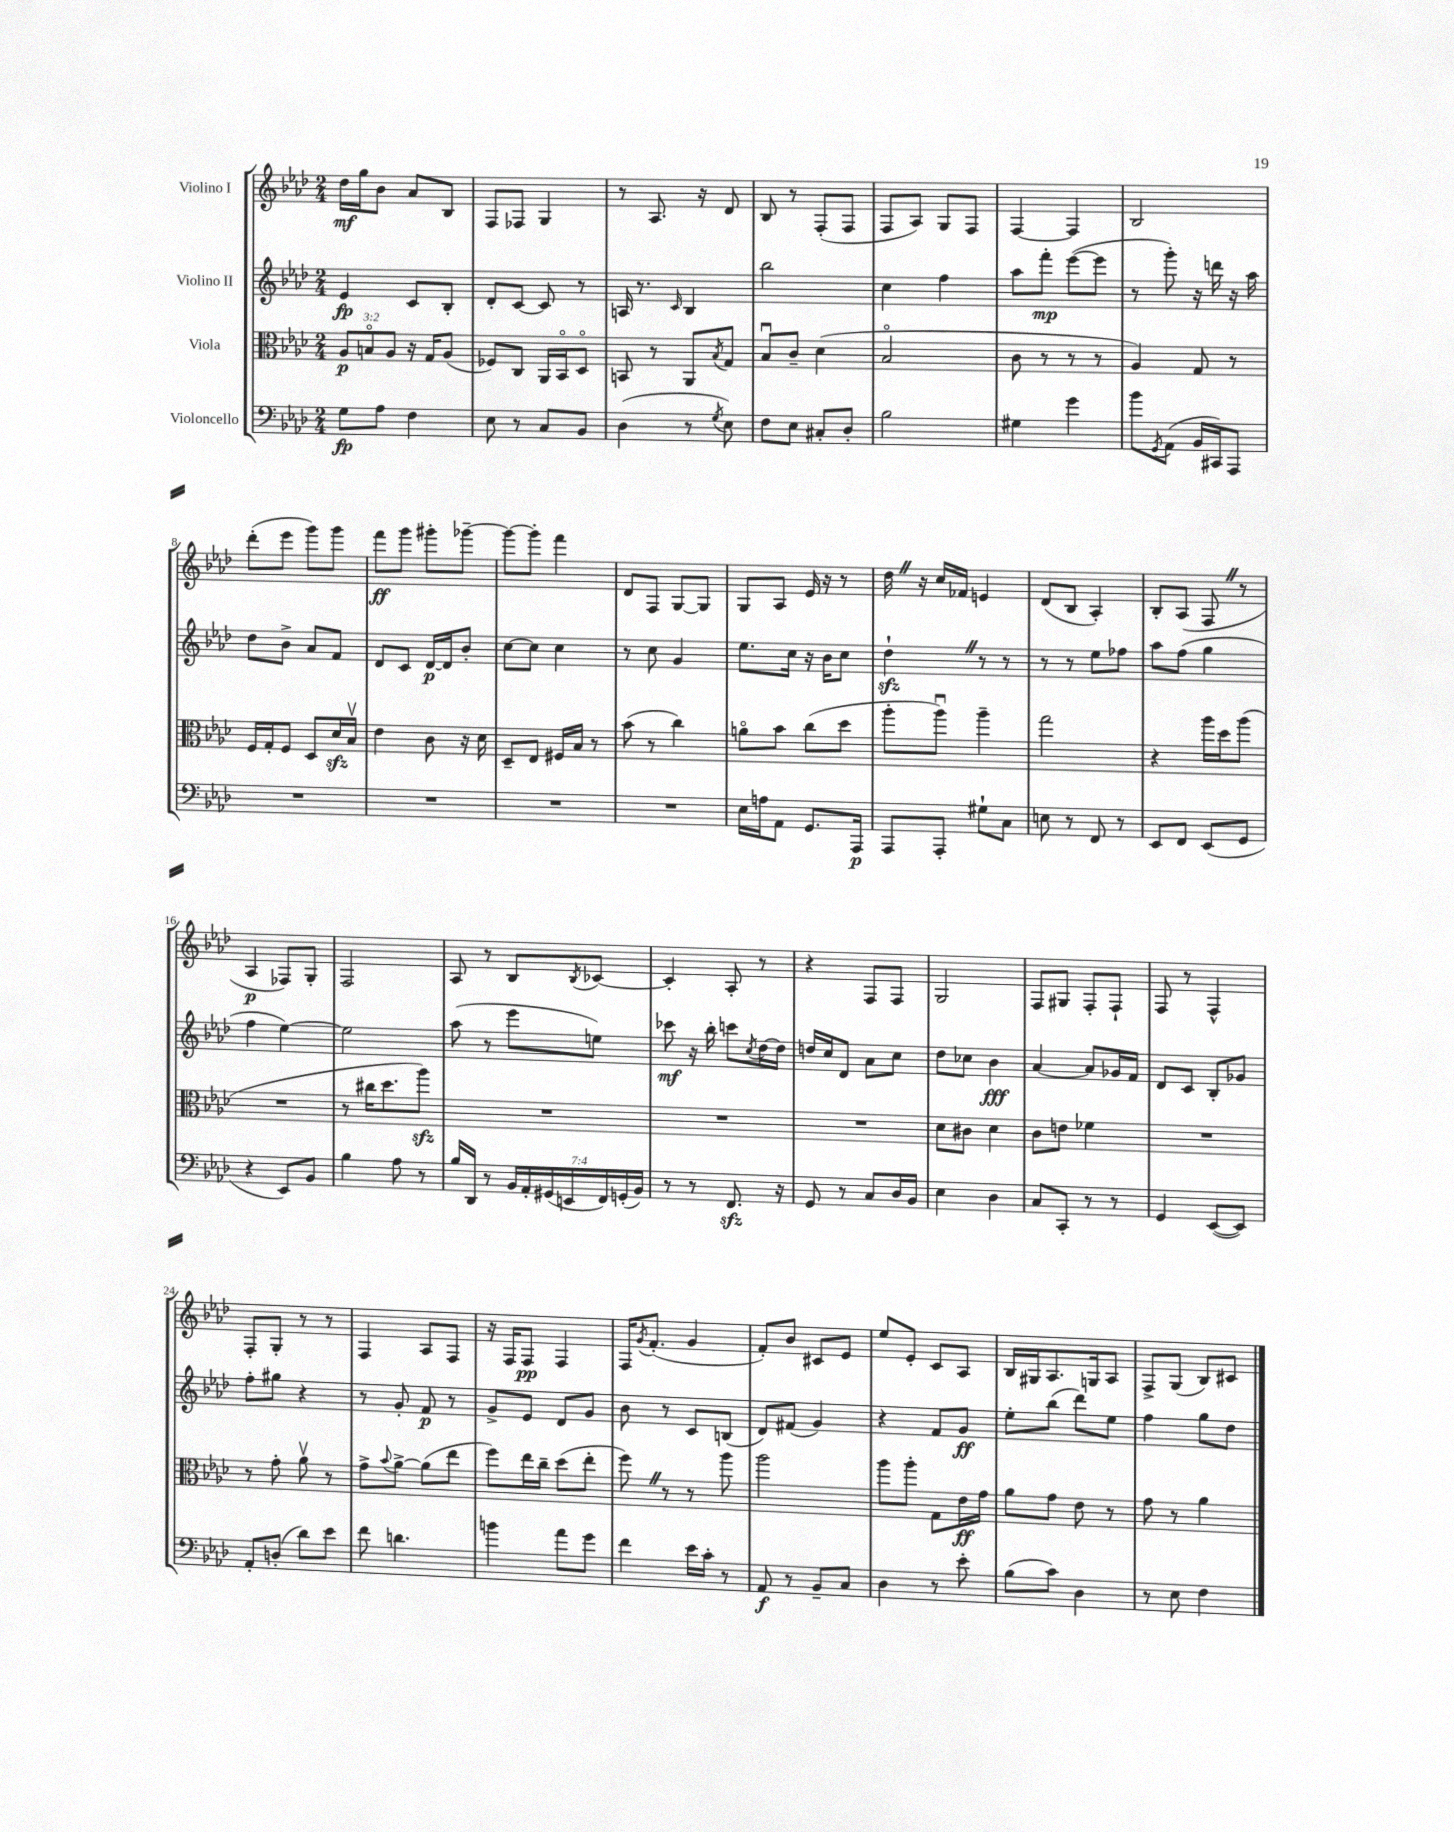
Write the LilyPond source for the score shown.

<<
\new StaffGroup <<
\new Staff = "s0" \with { instrumentName = "Violino I" } {
    \clef treble \key aes \major \numericTimeSignature \time 2/4
    des''16\mf g''16 bes'8 aes'8 bes8 |
    f8 fes8 g4 |
    r8 aes8. r16 des'8 |
    bes8 r8 f8-.( f8 |
    f8 aes8) g8 f8 |
    f4~ f4 |
    bes2 |
    des'''8-.( ees'''8 g'''8) g'''8 |
    f'''8\ff g'''8 gis'''8-. ges'''8~-- |
    ges'''8~ ges'''8-. f'''4 |
    des'8 f8 g8~ g8 |
    g8 aes8 ees'16 r16 r8 |
    des''16 \once \override BreathingSign.text = \markup { \musicglyph "scripts.caesura.straight" } \breathe r16 c''16 fes'16 e'4 |
    des'8( bes8 aes4-.) |
    bes8-. aes8( f8 \once \override BreathingSign.text = \markup { \musicglyph "scripts.caesura.straight" } \breathe r8 |
    aes4\p fes8) g8-. |
    f2 |
    aes8 r8 bes8 \acciaccatura { bes8 } ces'8~ |
    ces'4-. aes8-. r8 |
    r4 f8 f8 |
    g2 |
    f8 gis8 f8-. f8-! |
    f8 r8 f4-^ |
    f8-. g8-. r8 r8 |
    f4 aes8 f8 |
    r16 f16 f8\pp f4 |
    f16 \acciaccatura { g'8 } f'8.-.( g'4 |
    f'8-.) bes'8 cis'8 ees'8 |
    ees''8 ees'8-. c'8 aes8 |
    bes16 gis16 aes8. g16 aes8 |
    f8-> g8( bes8) cis'8 \bar "|." |
}
\new Staff = "s1" \with { instrumentName = "Violino II" } {
    \clef treble \key aes \major \numericTimeSignature \time 2/4
    ees'4\fp c'8 bes8-. |
    des'8-. c'8~ c'8 r8 |
    a16 r8. \grace { c'16 } bes4 |
    bes''2 |
    c''4 f''4 |
    aes''8 f'''8-.\mp ees'''8~( ees'''8 |
    r8 g'''8-.) r16 d'''16 r16 aes''16 |
    des''8 bes'8-> aes'8 f'8 |
    des'8 c'8 des'16~\p des'16 bes'8-. |
    c''8~ c''8 c''4 |
    r8 c''8 g'4 |
    ees''8. c''16 r16 bes'16 c''8 |
    des''4-!\sfz \once \override BreathingSign.text = \markup { \musicglyph "scripts.caesura.straight" } \breathe r8 r8 |
    r8 r8 ees''8 fes''8 |
    aes''8 f''8( g''4 |
    f''4 ees''4~) |
    ees''2 |
    aes''8( r8 ees'''8 e''8) |
    ces'''8\mf r16 bes''16-. c'''8 \acciaccatura { c''8 } des''16~ des''16 |
    d''16 c''16 des'8 aes'8 c''8 |
    des''8 ces''8 bes'4\fff |
    aes'4~ aes'8 ges'16 f'16 |
    des'8 c'8 bes8-. ges'8 |
    f''8-. gis''8 r4 |
    r8 g'8-. f'8\p r8 |
    g'8-> ees'8 des'8 g'8 |
    bes'8 r8 c'8 b8( |
    des'8) fis'8( g'4) |
    r4 f'8 g'8\ff |
    ees''8-. bes''8( des'''8) ees''8 |
    f''4 g''8 des''8 \bar "|." |
}
\new Staff = "s2" \with { instrumentName = "Viola" } {
    \clef alto \key aes \major \numericTimeSignature \time 2/4 \override Staff.TupletNumber.text = #tuplet-number::calc-fraction-text
    \tuplet 3/2 { aes8\p b8\flageolet aes8 } r16 g16 aes8( |
    fes8) c8 aes,16 bes,16\flageolet des8\flageolet |
    b,8 r8 aes,8 \acciaccatura { bes8 } g8 |
    bes8\downbow c'8-- des'4( |
    bes2\flageolet |
    c'8 r8 r8 r8 |
    aes4) g8 r8 |
    f16 g16-. f8 des8 des'16\sfz bes16\upbow |
    ees'4 c'8 r16 des'16 |
    des8-- ees8 fis16 bes16 r8 |
    bes'8( r8 c''4) |
    a'8\flageolet bes'8 c''8( des''8 |
    aes''8-. aes''8\downbow) aes''4-- |
    g''2 |
    r4 aes''16 des''16 aes''8( |
    R2 |
    r8 cis''16 des''8. aes''8\sfz) |
    R2 |
    R2 |
    R2 |
    des'8 cis'8 des'4 |
    c'8 e'8 fes'4 |
    R2 |
    r8 g'8-. aes'8\upbow r8 |
    g'8-> \appoggiatura { bes'8 } aes'8~-> aes'8( ees''8 |
    f''8) ees''16 c''16-- des''8( ees''8-. |
    f''8) \once \override BreathingSign.text = \markup { \musicglyph "scripts.caesura.straight" } \breathe r8 r8 aes''8 |
    aes''2 |
    aes''8 aes''8-. g8 ees'16\ff g'16 |
    aes'8 g'8 ees'8 r8 |
    g'8 r8 aes'4 \bar "|." |
}
\new Staff = "s3" \with { instrumentName = "Violoncello" } {
    \clef bass \key aes \major \numericTimeSignature \time 2/4 \override Staff.TupletNumber.text = #tuplet-number::calc-fraction-text
    g8\fp aes8 f4 |
    ees8 r8 c8 bes,8 |
    des4( r8 \acciaccatura { g8 } ees8) |
    f8 ees8 cis8-. des8-. |
    bes2 |
    gis4 g'4 |
    bes'8 \acciaccatura { g,8 } aes,8( bes,16 cis,16) aes,,8 |
    R2 |
    R2 |
    R2 |
    R2 |
    ees16 a16 aes,8 g,8. aes,,16\p |
    aes,,8 aes,,8-. gis8-! c8 |
    e8 r8 f,8 r8 |
    ees,8 f,8 ees,8( g,8 |
    r4 ees,8) bes,8 |
    bes4 aes8 r8 |
    bes16 des,16 r8 \tuplet 7/4 { bes,16 aes,16-. gis,16( e,16 f,16) g,16-.( bes,16) } |
    r8 r8 f,8.\sfz r16 |
    g,8 r8 c8 des16 bes,16 |
    ees4 des4 |
    c8 c,8-. r8 r8 |
    g,4 ees,8~( ees,8) |
    aes,8-. d8-.( des'8) ees'8 |
    f'8 d'4. |
    b'4 aes'8 g'8 |
    f'4 ees'16 c'16-. r8 |
    aes,8\f r8 bes,8-- c8 |
    des4 r8 ees'8-. |
    bes8( c'8) des4 |
    r8 ees8 f4 \bar "|." |
}
>>
>>
